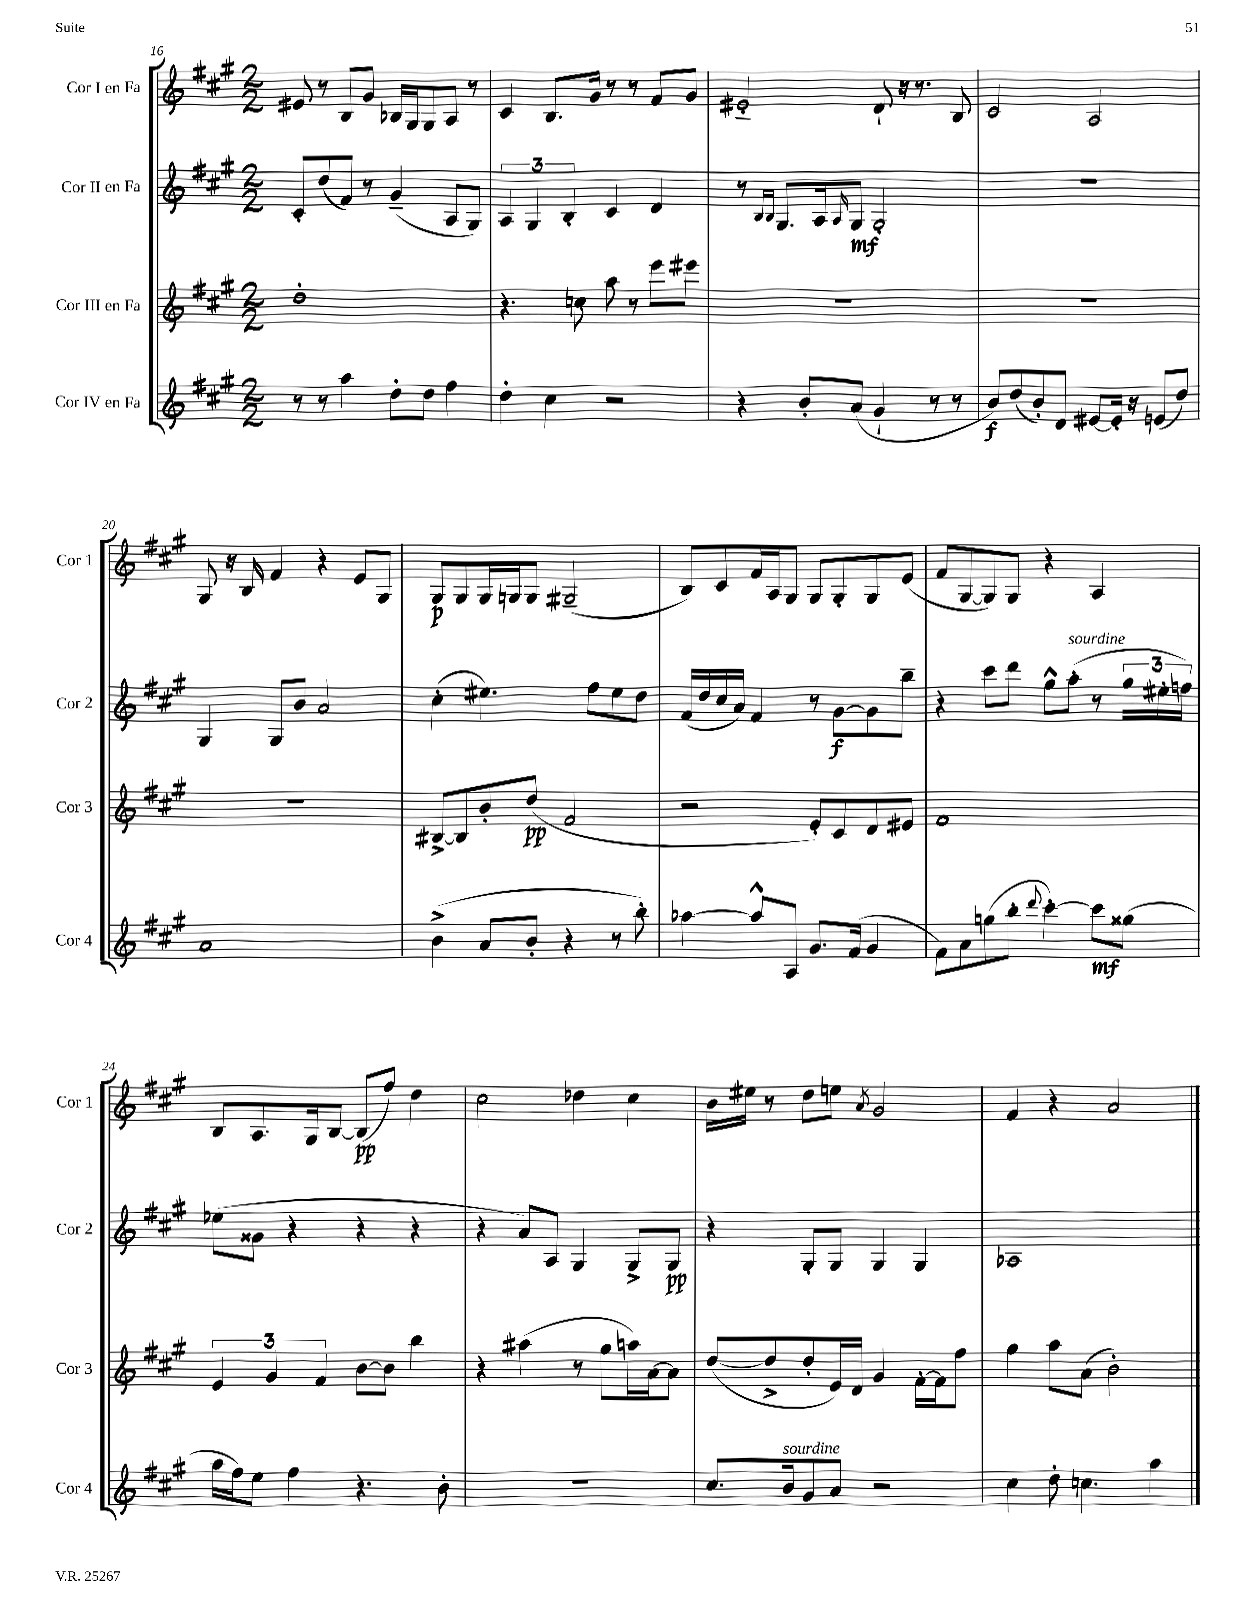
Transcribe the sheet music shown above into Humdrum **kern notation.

**kern	**dynam	**kern	**dynam	**kern	**dynam	**kern	**dynam
*part4	*part4	*part3	*part3	*part2	*part2	*part1	*part1
*staff4	*staff4	*staff3	*staff3	*staff2	*staff2	*staff1	*staff1
*I"Cor IV en Fa	*	*I"Cor III en Fa	*	*I"Cor II en Fa	*	*I"Cor I en Fa	*
*I'Cor 4	*	*I'Cor 3	*	*I'Cor 2	*	*I'Cor 1	*
*clefG2	*	*clefG2	*	*clefG2	*	*clefG2	*
*k[f#c#g#]	*	*k[f#c#g#]	*	*k[f#c#g#]	*	*k[f#c#g#]	*
*M2/2	*	*M2/2	*	*M2/2	*	*M2/2	*
=16	=16	=16	=16	=16	=16	=16	=16
8r	.	1dd'	.	8c#'/L	.	8e#X/	.
8r	.	.	.	(8dd/	.	8r	.
4aa\	.	.	.	8f#/J)	.	8B/L	.
.	.	.	.	8r	.	8g#/J	.
8dd'\L	.	.	.	(4g#~/	.	16B-X/LL	.
.	.	.	.	.	.	16G#/J	.
8dd\J	.	.	.	.	.	8G#/	.
4ff#\	.	.	.	8A/L	.	8A/J	.
.	.	.	.	8G#/J)	.	8r	.
=17	=17	=17	=17	=17	=17	=17	=17
4dd'\	.	4.r	.	6A/	.	4c#/	.
.	.	.	.	6G#/	.	.	.
4cc#\	.	.	.	.	.	8.B/L	.
.	.	.	.	6B'/	.	.	.
.	.	8ccn\	.	.	.	.	.
.	.	.	.	.	.	16g#/Jk	.
2r	.	8aa\	.	4c#/	.	8r	.
.	.	8r	.	.	.	8r	.
.	.	8eee\L	.	4d/	.	8f#/L	.
.	.	8eee#X\J	.	.	.	8g#/J	.
=18	=18	=18	=18	=18	=18	=18	=18
4r	.	1r	.	8r	.	2e#X/	.
.	.	.	.	16qqB/LL	.	.	.
.	.	.	.	16qqB/JJ	.	.	.
.	.	.	.	8.G#/L	.	.	.
8b'/L	.	.	.	.	.	.	.
.	.	.	.	16A/k	.	.	.
.	.	.	.	16qqA/	.	.	.
(8a/J	.	.	.	8G#/J	mf	.	.
4g#`/	.	.	.	2G#'/	.	8d`/	.
.	.	.	.	.	.	16r	.
.	.	.	.	.	.	8.r	.
8r	.	.	.	.	.	.	.
8r	.	.	.	.	.	8B/	.
=19	=19	=19	=19	=19	=19	=19	=19
8b/L)	f	1r	.	1r	.	2c#/	.
(8dd/	.	.	.	.	.	.	.
8b'/)	.	.	.	.	.	.	.
8d/J	.	.	.	.	.	.	.
[8e#X/L	.	.	.	.	.	2A/	.
16e#'/Jk]	.	.	.	.	.	.	.
16r	.	.	.	.	.	.	.
(8en/L	.	.	.	.	.	.	.
8dd/J)	.	.	.	.	.	.	.
!!LO:LB:g=z
=20	=20	=20	=20	=20	=20	=20	=20
1a	.	1r	.	4G#/	.	8G#/	.
.	.	.	.	.	.	16r	.
.	.	.	.	.	.	16B/	.
.	.	.	.	8G#/L	.	4f#/	.
.	.	.	.	8b/J	.	.	.
.	.	.	.	2a/	.	4r	.
.	.	.	.	.	.	8e/L	.
.	.	.	.	.	.	8G#/J	.
=21	=21	=21	=21	=21	=21	=21	=21
(4b^\	.	[8B#X^/L	.	(4cc#'\	.	8G#/L	p
.	.	8B#/]	.	.	.	8G#/	.
8a/L	.	8b'/	.	4.ee#X\)	.	16G#/L	.
.	.	.	.	.	.	16Gn/J	.
8b'/J	.	(8dd/J	pp	.	.	8G/J	.
4r	.	2f#/	.	.	.	(2G#X~/	.
.	.	.	.	8ff#\L	.	.	.
8r	.	.	.	8ee#\	.	.	.
8bb'\)	.	.	.	8dd\J	.	.	.
=22	=22	=22	=22	=22	=22	=22	=22
[4aa-X\	.	2r	.	(16f#/LL	.	8B/L)	.
.	.	.	.	16dd/	.	.	.
.	.	.	.	16cc#/	.	8c#/	.
.	.	.	.	16a/JJ)	.	.	.
8aa-^^/L]	.	.	.	4f#/	.	16f#/L	.
.	.	.	.	.	.	16A/J	.
8A/J	.	.	.	.	.	8G#/J	.
8.g#/L	.	8e'/L)	.	8r	.	8G#/L	.
.	.	8c#/	.	[8g#\L	f	8G#'/	.
(16f#/Jk	.	.	.	.	.	.	.
4g#/	.	8d/	.	8g#\]	.	8G#/	.
.	.	8e#X/J	.	8bb~\J	.	(8e/J	.
=23	=23	=23	=23	=23	=23	=23	=23
8f#\L)	.	1f#	.	4r	.	8f#/L	.
8a\	.	.	.	.	.	[8G#/	.
(8ggn\	.	.	.	8ccc#\L	.	8G#/])	.
8bb'\J	.	.	.	8ddd\J	.	8G#/J	.
8qqddd/	.	.	.	.	.	.	.
[4ccc#'\)	.	.	.	8gg#^^\L	.	4r	.
!	!	!	!	!LO:TX:a:i:t=sourdine	!	!	!
.	.	.	.	(8aa'\J	.	.	.
8ccc#\L]	mf	.	.	8r	.	4A/	.
(8gg##X\J	.	.	.	24gg#\LL	.	.	.
.	.	.	.	24ee#X'\	.	.	.
.	.	.	.	24ffn\JJ)	.	.	.
!!LO:LB:g=z
=24	=24	=24	=24	=24	=24	=24	=24
16aa\LL	.	6e/	.	(8ee-X\L	.	8B/L	.
16ff#\J)	.	.	.	.	.	.	.
8ee\J	.	.	.	8g##X\J	.	8.A/	.
.	.	6g#/	.	.	.	.	.
4ff#\	.	.	.	4r	.	.	.
.	.	.	.	.	.	16G#/k	.
.	.	6f#/	.	.	.	.	.
.	.	.	.	.	.	[8B/J	.
4.r	.	[8b\L	.	4r	.	(8B/L]	pp
.	.	8b\J]	.	.	.	8ff#/J)	.
.	.	4bb\	.	4r	.	4dd\	.
8b'\	.	.	.	.	.	.	.
=25	=25	=25	=25	=25	=25	=25	=25
1r	.	4r	.	4r	.	2cc#\	.
.	.	(4aa#X\	.	8a/L)	.	.	.
.	.	.	.	8A/J	.	.	.
.	.	8r	.	4G#/	.	4dd-X\	.
.	.	8gg#\L	.	.	.	.	.
.	.	16aan\L)	.	8G#^/L	.	4cc#\	.
.	.	[16a\J	.	.	.	.	.
.	.	8a\J]	.	8G#/J	pp	.	.
=26	=26	=26	=26	=26	=26	=26	=26
8.cc#/L	.	([8dd/L	.	4r	.	16b\LL	.
.	.	.	.	.	.	16ee#X\JJ	.
.	.	8dd^/]	.	.	.	8r	.
!LO:TX:a:i:t=sourdine	!	!	!	!	!	!	!
16b/k	.	.	.	.	.	.	.
8g#/	.	8dd'/	.	8G#'/L	.	8dd\L	.
8a/J	.	16e/L)	.	8G#/J	.	8een\J	.
.	.	16d/JJ	.	.	.	.	.
.	.	.	.	.	.	8qa/	.
2r	.	4g#/	.	4G#/	.	2g#/	.
.	.	[16f#'\LL	.	4G#/	.	.	.
.	.	16f#\J]	.	.	.	.	.
.	.	8ff#\J	.	.	.	.	.
=27	=27	=27	=27	=27	=27	=27	=27
4cc#\	.	4gg#\	.	1A-X	.	4f#/	.
8dd'\	.	8aa\L	.	.	.	4r	.
4.ccn\	.	(8a\J	.	.	.	.	.
.	.	2b'\)	.	.	.	2a/	.
4aa\	.	.	.	.	.	.	.
==	==	==	==	==	==	==	==
*-	*-	*-	*-	*-	*-	*-	*-
